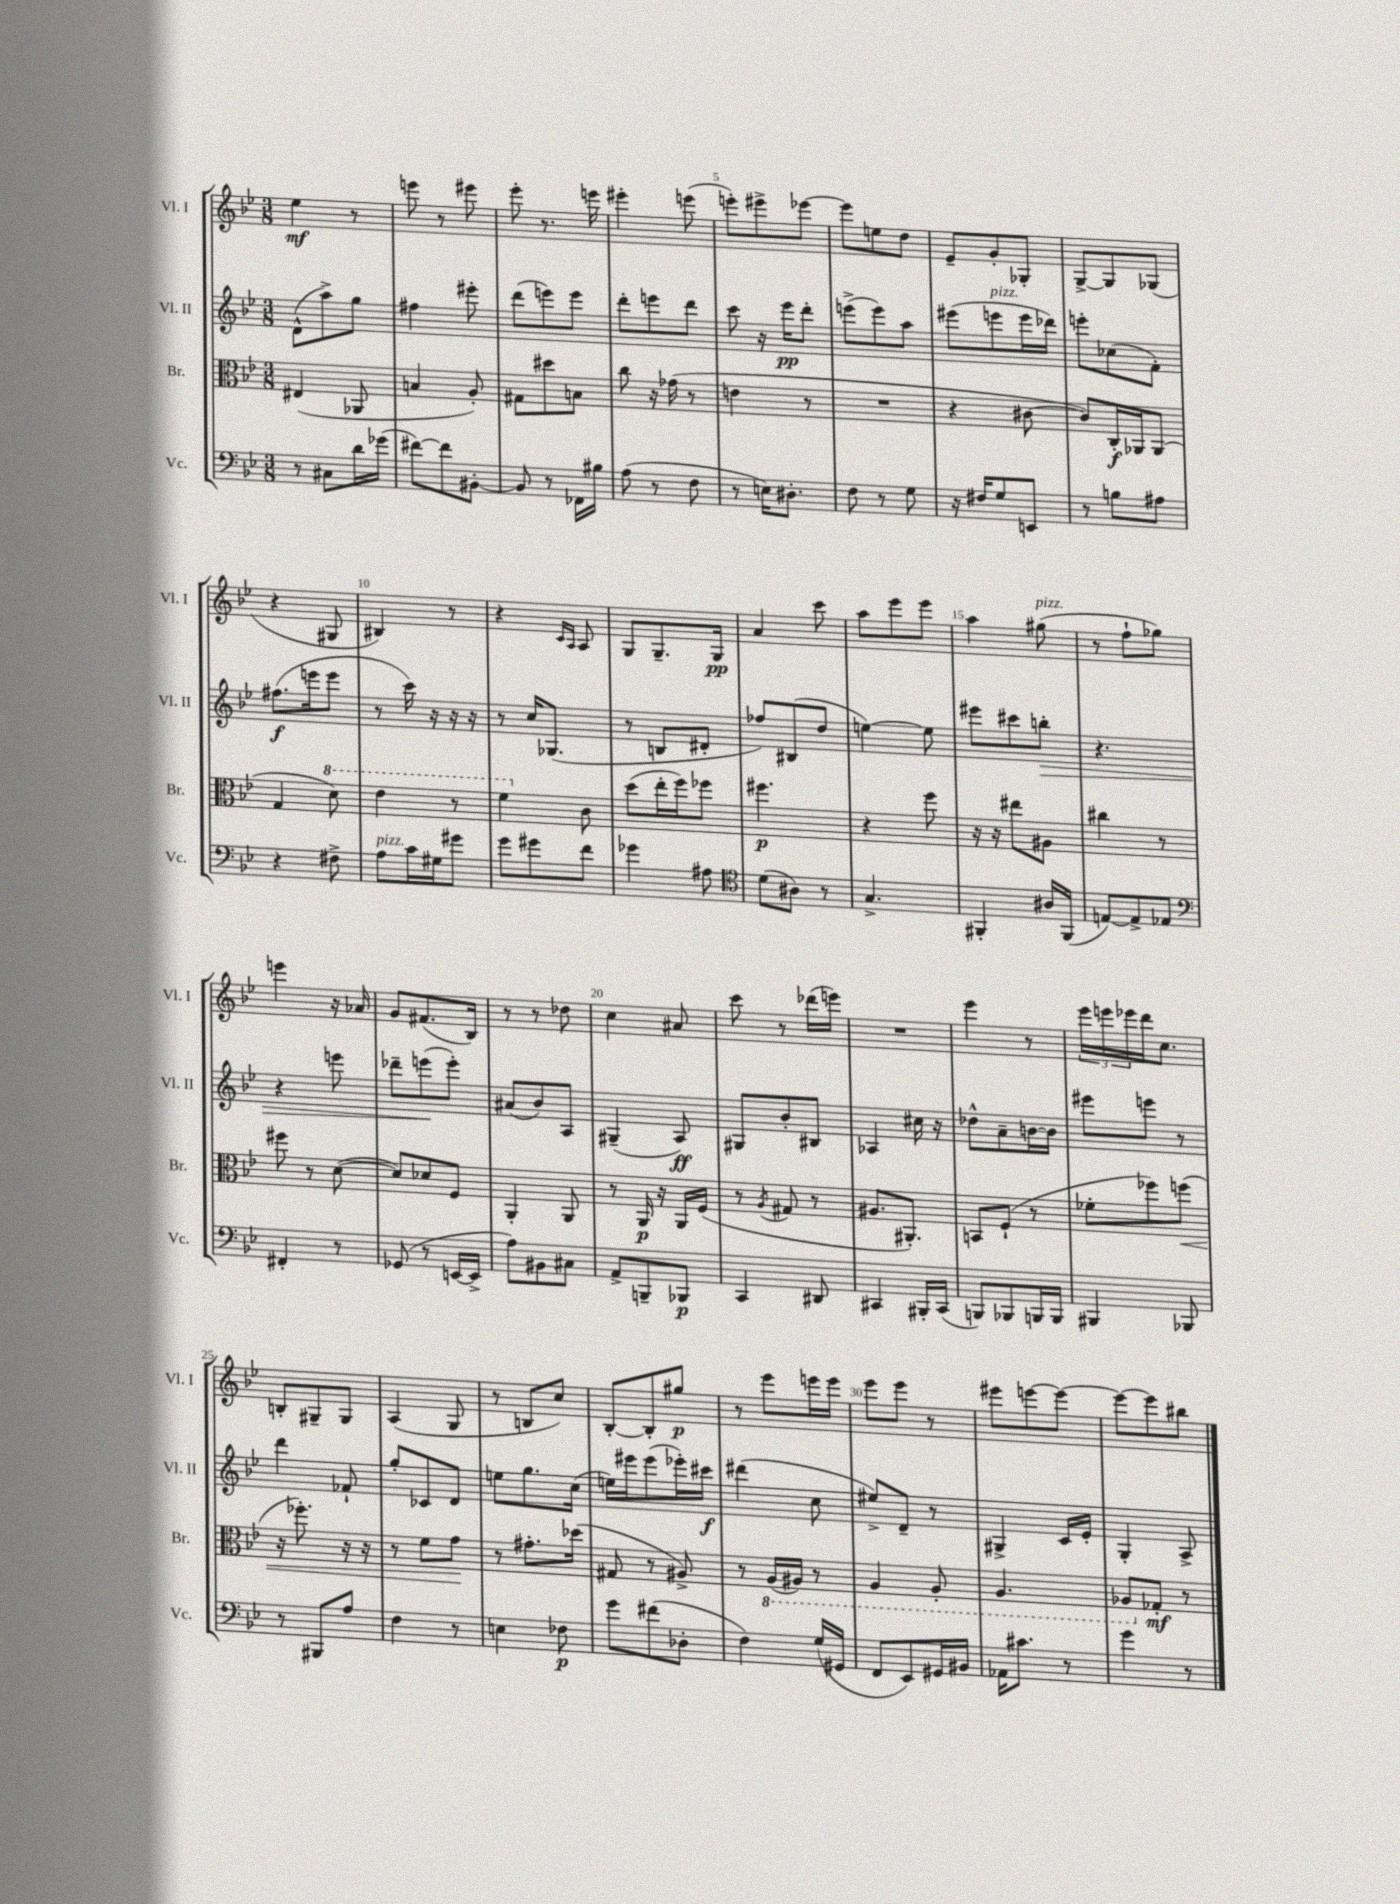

**kern	**kern	**kern	**kern
*staff4	*staff3	*staff2	*staff1
*clefF4	*clefC3	*clefG2	*clefG2
*k[b-e-]	*k[b-e-]	*k[b-e-]	*k[b-e-]
*M3/8	*M3/8	*M3/8	*M3/8
8r	(4E#	(8d^^	4ee-
8C#	.	8aa^)	.
16d	8AA-	8gg	8r
(16g-	.	.	.
=	=	=	=
[8f#)	4B	4ff#	8eee
8f#]	.	.	8r
[8BB#'	8A')	8eee#'	8eee#
=	=	=	=
8BB#]	8G#	(8ddd	8eee-'
8r	8dd#	8eee)	8.r
16FF-	8B	8eee	.
16B#	.	.	16eee
=	=	=	=
(8A	8cc	8ddd'	4eee#'
8r	16r	8eee	.
.	(16g-	.	.
8F	8r	8ddd	(8eee
=	=	=	=
8r	4e	8ccc	8eee')
16E)	.	16r	8eee#^
8.D#'	.	16eee-	.
.	8r	8ddd'	[8eee-
=	=	=	=
8F	4.r	(8eee^	8eee-]
8r	.	8eee)	8ee
8G	.	8aa	8dd
=	=	=	=
16r	4r	(8eee#	8e-~
16F#	.	.	.
8G	.	8eee	8g'
8EE	[8c#	16eee	8G-'
.	.	16ddd-)	.
=	=	=	=
8r	8c#])	8eee'	[8G^
8B	16C'	(8cc-	8G]
.	16AA-	.	.
8A#	(8AA-	8f')	(8G-
=	=	=	=
4r	4G	(8.ff#	4r
.	.	16eee	.
8F#^	8dd)	8eee	8G#
=	=	=	=
8A	4ee-	8r	4B#)
16c	.	16ccc)	.
16G#	.	16r	.
8g#	8r	16r	8r
.	.	16r	.
=	=	=	=
8g	4ff	8r	4r
8g#	.	16cc	.
.	.	(8.G-	.
.	.	.	16qqc
.	.	.	16qqA
8f	8c	.	8A
=	=	=	=
4g-	(8dd	8r	8G
.	16ee-'	8B	8.G~
.	16ff)	.	.
8A#	8ff-	8d#'	.
.	.	.	16G
=	=	=	=
*clefC4	*	*	*
(8d	4.ff#	8ff-)	4a
8A#)	.	(8B#	.
8r	.	8dd	8ccc
=	=	=	=
4.G^	4r	[4ee)	8aa
.	.	.	8eee-
.	8ff	8ee]	8eee-
=	=	=	=
4FF#'	16r	8eee#	4aa
.	16r	.	.
.	8ee#	8ccc#	.
16A#	8A#	8bb'	(8gg#
(16FF#	.	.	.
=	=	=	=
[8E)	4cc#	4.r	8r
8E^]	.	.	8ff`
8E-	8r	.	8gg-)
=	=	=	=
*clefF4	*	*	*
4FF#'	8ff#	4r	4eee
.	8r	.	.
8r	([8d	8eee	16r
.	.	.	16a-
=	=	=	=
(8GG-	8d])	8ddd-~	8g
8r	8d-	(8eee	(8.f#
[16EE	8F	8eee')	.
16EE^]	.	.	16B-)
=	=	=	=
8A)	4AA'	(8a#	8r
8BB#	.	8b-)	8r
8C#	8AA	8A	8dd-
=	=	=	=
8AA^	8r	(4G#~	4cc
8BBB~	16AA	.	.
.	16r	.	.
8BBB-	16AA	8A)	8a#
.	(16F	.	.
=	=	=	=
4CC	8r	8G#	8ccc
.	8qA	.	.
.	8G#	8b-'	8r
8DD#	8r	8B#	(16ddd-
.	.	.	16eee)
=	=	=	=
4CC#	8.A#	4A-	4.r
.	8.AA#')	.	.
16BBB#'	.	16cc#	.
(16CC#	.	16r	.
=	=	=	=
8BBB)	8BB	8dd-^^	4eee-
8BBB-	(8F`	8a~	.
16BBB	8r	[16b	8r
16BBB	.	16b]	.
=	=	=	=
4BBB#	8f-'	8eee#	24eee-
.	.	.	24eee
.	.	.	24eee-
.	8ff-)	8eee	16ddd
.	.	.	8.cc
8BBB-	(8ff	8r	.
=	=	=	=
8r	16r	4ddd	8B'
.	8.ff-')	.	.
8BBB#	.	.	8G#~
8A	16r	8f-`	8G#
.	16r	.	.
=	=	=	=
4F	8r	8gg'	(4A
.	8f	8c-	.
8r	8g	8d	8G
=	=	=	=
4E	8r	8ee	8r
.	8.g#'	8.gg	8B
8F-	.	.	8cc)
.	(16dd-	(16cc	.
=	=	=	=
8g	8G#	16ee)	[8B-'
.	.	16eee#	.
(8f#	8r	(8eee#	8B-']
8D-'	8A#^)	16eee-')	8gg#
.	.	16ccc#	.
=	=	=	=
4F)	8r	(4ddd#	8r
.	(16AA	.	8eee-
.	16AA#)	.	.
(16G	8r	8cc	16eee
16GG#	.	.	16eee
=	=	=	=
8FF	4AA	8ee#^)	8eee-
8EE-)	.	8d~	8eee-
16GG#	8AA'	8r	8r
16BB#	.	.	.
=	=	=	=
16AA-	4.AA	4G#^	8eee#
8.c#	.	.	.
.	.	.	[8eee
8r	.	16c	8eee_
.	.	16e-'	.
=	=	=	=
4g	8AA-	4G'	8eee_
.	8G-'	.	8eee]
8r	8r	8A^	8bb#
==	==	==	==
*-	*-	*-	*-
